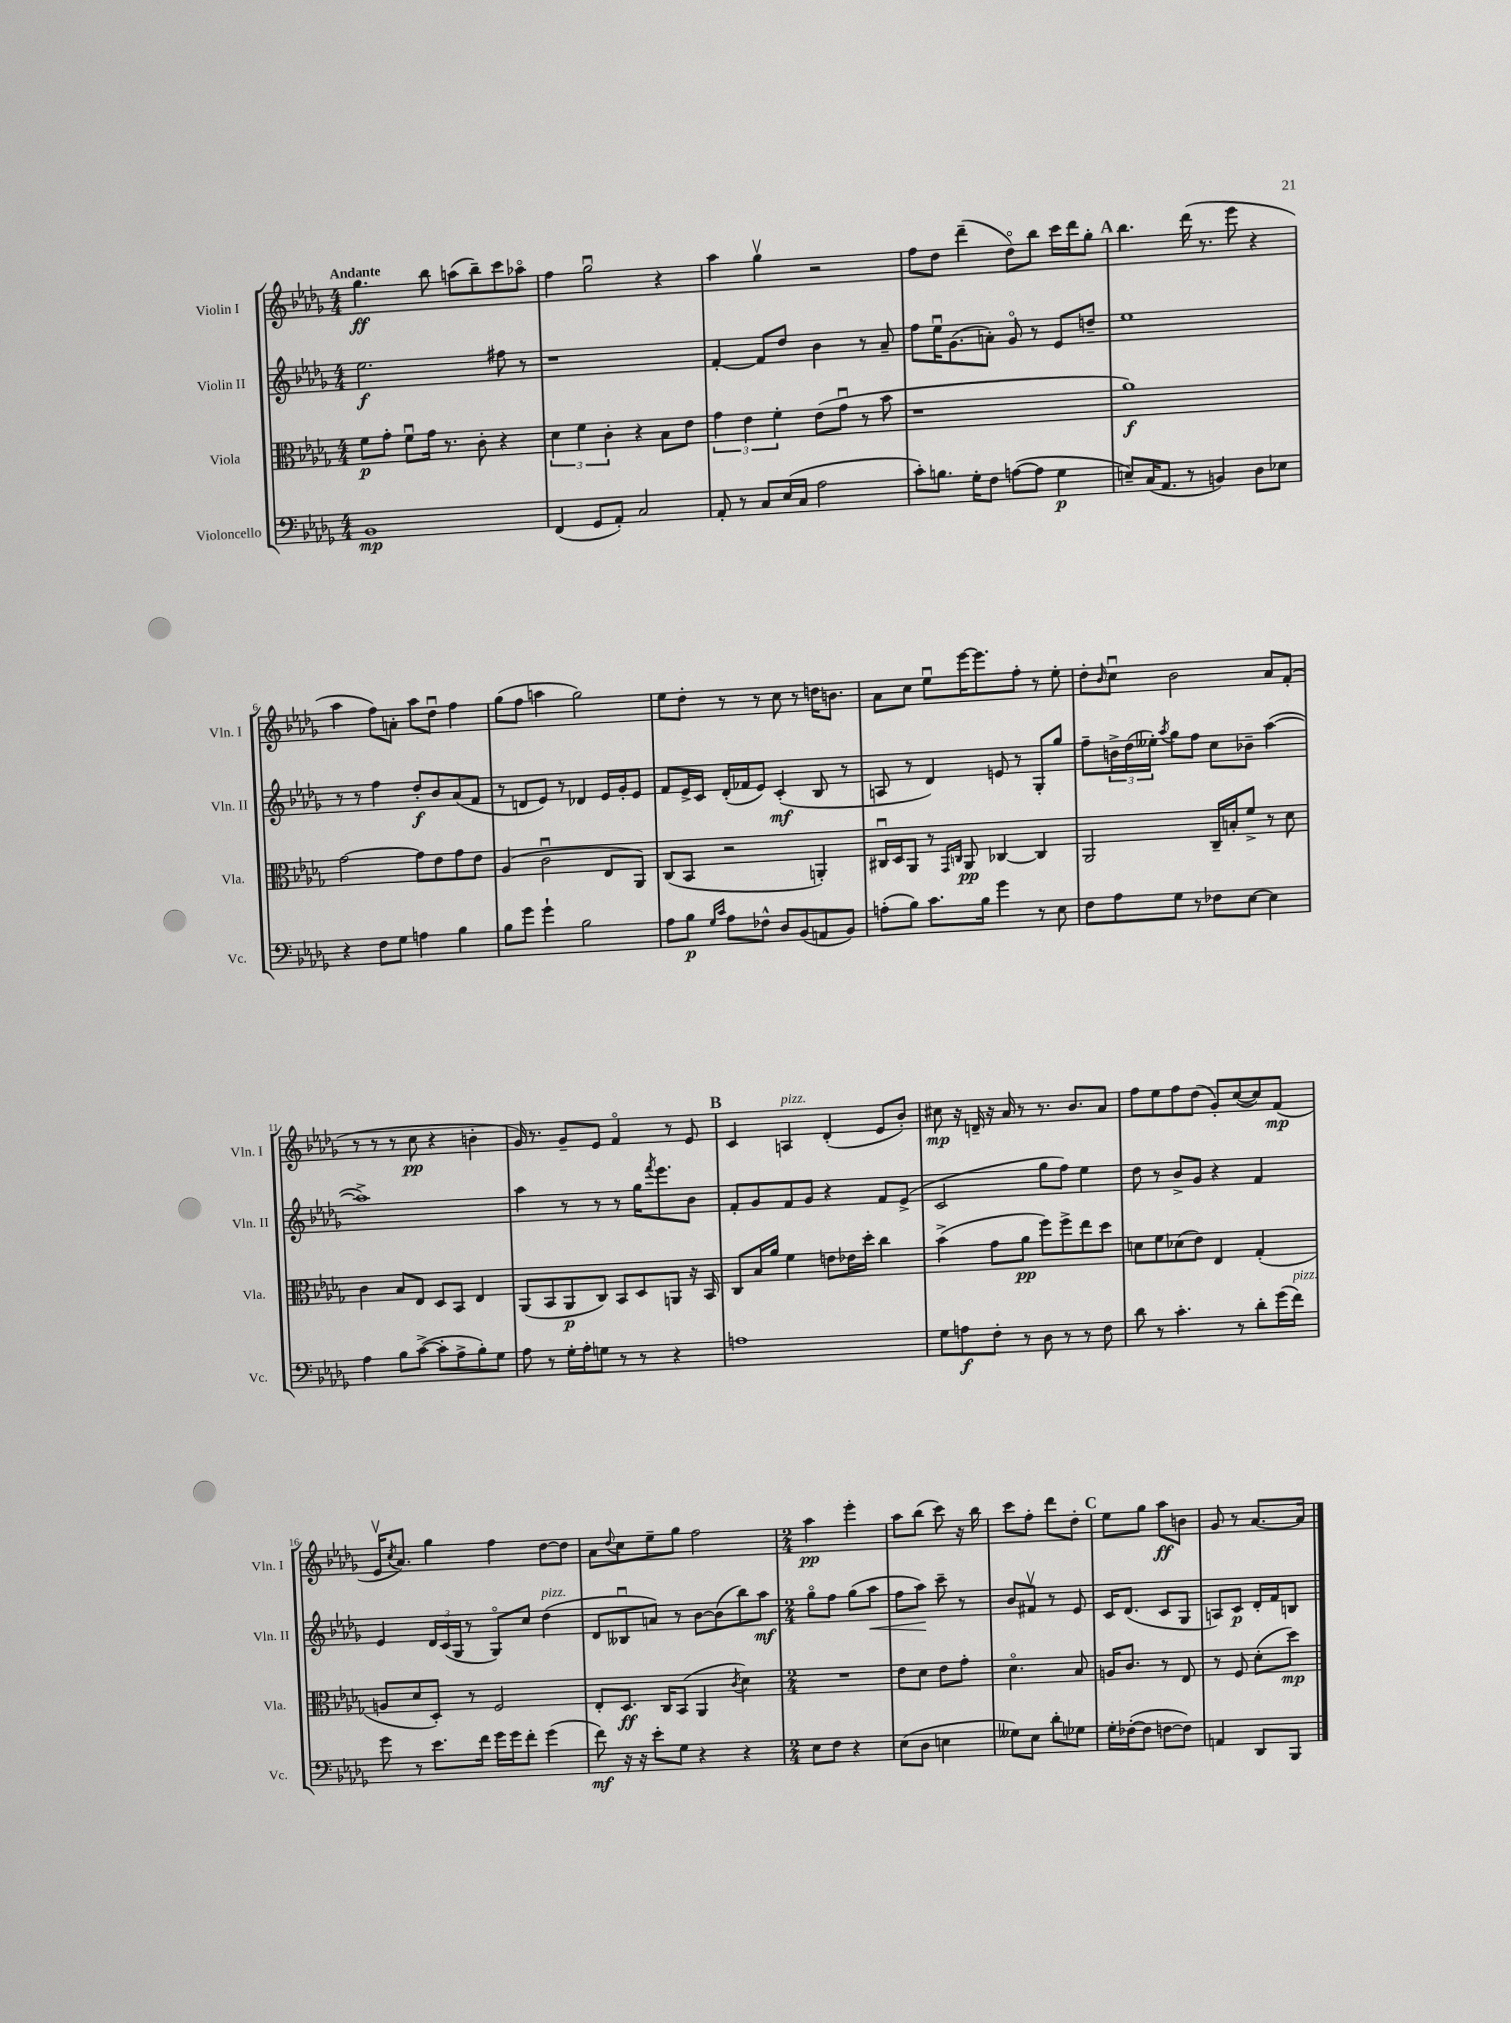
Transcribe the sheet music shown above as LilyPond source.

<<
\new StaffGroup <<
\new Staff = "s0" \with { instrumentName = "Violin I" shortInstrumentName = "Vln. I" } {
    \clef treble \key des \major \numericTimeSignature \time 4/4 \tempo "Andante"
    ges''4.\ff bes''8 a''8( bes''8--) c'''8 aes''8\flageolet |
    f''4 ges''2\downbow r4 |
    aes''4 ges''4\upbow r2 |
    f''8 des''8 des'''4--( des''8\flageolet) bes''8 c'''16 des'''16 ges''8-. |
    \mark \markup { \bold "A" } bes''4. des'''16( r8. ees'''8 r4 |
    aes''4 f''8) a'8-. aes''8 des''8\downbow f''4 |
    ges''8( f''8 a''4 ges''2) |
    ees''8 des''8-. r8 r8 c''8 r8 d''16 b'8. |
    aes'8 c''8 ees''8\downbow ees'''16~ ees'''8. f''8-. r8 ees''8-. |
    des''8-. \grace { bes'16 } c''8\downbow bes'2 aes'8 f'8-.( |
    r8 r8 r8 c''8\pp r4 b'4-. |
    ges'16) r8. ges'8-- ees'8 f'4\flageolet r8 ees'8 |
    \mark \markup { \bold "B" } c'4 a4^\markup { \italic "pizz." } des'4-.( ees'8 bes'8-.) |
    cis''8\mp r16 d'16-- r16 aes'16 r8 r8. bes'8. aes'8 |
    f''8 ees''8 f''8 des''8( ges'8-.) c''8~( c''8) f'8\mp( |
    ees'16\upbow \acciaccatura { c''8 } aes'8.) ges''4 f''4 des''8~ des''8 |
    aes'8 \appoggiatura { des''8 } c''8 ees''8-- ges''8 f''2 |
    \numericTimeSignature \time 2/4 aes''4\pp ees'''4-. |
    aes''8 bes''8( c'''8) r16 bes''16 |
    c'''8 f''8-. des'''8 des''8-. |
    \mark \markup { \bold "C" } ees''8 ges''8 aes''8\ff b'8 |
    ges'8 r8 aes'8.~ aes'16 \bar "|." |
}
\new Staff = "s1" \with { instrumentName = "Violin II" shortInstrumentName = "Vln. II" } {
    \clef treble \key des \major \numericTimeSignature \time 4/4
    ees''2.\f fis''8 r8 |
    r1 |
    f'4~-. f'8 des''8 bes'4 r8 aes'8-- |
    f''8 ees''16\downbow ges'8.( a'8-.) ges'8\flageolet r8 ees'8 d''8-- |
    \mark \markup { \bold "A" } ees''1 |
    r8 r8 f''4 des''8-.\f bes'8 aes'8( f'8 |
    r8 d'8 ees'8) r8 des'4 ees'16 ges'16-. ees'8 |
    f'8 ees'16-> c'16 des'16-.( fes'16 ees'8) c'4-.\mf( bes8 r8 |
    a8 r8 des'4) e'8 r8 ges8-. ges''8 |
    f''8-- \tuplet 3/2 { b'16-> des''16( eeses''16-.) } \acciaccatura { aes''8 } ges''8 f''8 c''8 bes'8-- aes''4~( |
    aes''1->) |
    aes''4 r8 r8 r8 ges''16 \acciaccatura { f'''8 } ees'''8. bes'8 |
    \mark \markup { \bold "B" } f'8-. ges'8 f'8 ges'8 r4 f'8 ees'8->( |
    c'2 ges''8 f''8) ees''4 |
    des''8 r8 bes'8-> ges'8 r4 f'4 |
    ees'4 \tuplet 3/2 { des'16 c'16( ges16 } r8 ges8\flageolet) c''8 des''4^\markup { \italic "pizz." }( |
    des'8 beses8\downbow a'8) r8 bes'8~ bes'8( bes''8) aes''8\mf |
    \numericTimeSignature \time 2/4 ges''8\flageolet f''8 ges''8( aes''8\< |
    f''8 aes''8\!) c'''8-- r8 |
    bes'8 fis'8\upbow r8 ees'8 |
    \mark \markup { \bold "C" } c'16 des'8.( c'8 ges8 |
    a8) c'8\p des'16-. f'16 b8 \bar "|." |
}
\new Staff = "s2" \with { instrumentName = "Viola" shortInstrumentName = "Vla." } {
    \clef alto \key des \major \numericTimeSignature \time 4/4
    f'8\p ges'8-. f'8\downbow ges'16 r8. c'8-. r4 |
    \tuplet 3/2 { des'4 f'4 c'4-. } r4 bes8 ees'8 |
    \tuplet 3/2 { ges'4 ees'4 f'4-. } ees'8( ges'8\downbow r8 bes'8 |
    r1 |
    \mark \markup { \bold "A" } aes'1\f) |
    ges'2~ ges'8 ees'8 ges'8 ees'8 |
    aes4( c'2\downbow ees8 aes,8) |
    c8( bes,8 r2 a,4-.) |
    cis16\downbow des16 aes,8 r8 \grace { ges,16 c16 } aes,8\pp ces4~ ces4 |
    aes,2 c16-- b16-. f'8-> r8 des'8 |
    c'4 bes8 ees8 des8 bes,8 ees4 |
    aes,8( bes,8 aes,8\p c8) bes,8 des8 a,8 r16 bes,16 |
    \mark \markup { \bold "B" } c8 bes16 aes'16 f'4 e'8 ees'16 des''16-. c''4 |
    bes'4->( ges'8 aes'8\pp f''8) f''8-> ees''8 des''8 |
    d'8 f'8 des'8( ees'8) ees4 ges4-.( |
    a8 des'8 des8-.) r8 f2 |
    ees8-. des8.\ff c16 bes,8( aes,4 \acciaccatura { c'8 } des'4) |
    \numericTimeSignature \time 2/4 R2 |
    ees'8 des'8 ees'8 ges'8-. |
    des'4.\flageolet bes8 |
    \mark \markup { \bold "C" } a16 c'8. r8 ees8 |
    r8 f8 des'8-.( des''8\mp) \bar "|." |
}
\new Staff = "s3" \with { instrumentName = "Violoncello" shortInstrumentName = "Vc." } {
    \clef bass \key des \major \numericTimeSignature \time 4/4
    bes,1\mp |
    f,4( ges,8 aes,8-.) c2 |
    aes,8-. r8 c8 ees16( c16 aes2 |
    c'8-.) b8. ges16-. f8 a8~( a8 ges4\p |
    \mark \markup { \bold "A" } e8--) c16( aes,8. r8 b,4) des8 ees8 |
    r4 f8 ges8 a4 bes4 |
    bes8 ges'8 ges'4-! bes2 |
    aes8 bes8\p \grace { ges16 c'16 } aes8 fes8-^ des8 bes,8( a,8 bes,8) |
    a8-.( bes8) c'8. bes16 ges'4 r8 ees8 |
    f8 aes8 ges8 r8 fes8 ees8~ ees4 |
    aes4 bes8 c'8~->( c'8-. aes8-> bes8-.) ges8 |
    aes8 r8 ges16-. aes16-. g8 r8 r8 r4 |
    \mark \markup { \bold "B" } a1 |
    ges8 a8\f f8-. r8 des8 r8 r8 f8 |
    des'8 r8 c'4.-. r8 des'8-. ges'16( f'16^\markup { \italic "pizz." }) |
    ges'8 r8 ees'8. f'16 ges'16 ges'16 f'8-. ges'4( |
    f'8\mf) r16 r16 ees'8-. ges8 r4 r4 |
    \numericTimeSignature \time 2/4 ees8 f8 r4 |
    ees8( des8 e4 |
    geses8) ees8 des'8-. ges8 |
    \mark \markup { \bold "C" } ges16-. fes16~-.( fes8 f8~ f8) |
    a,4 des,8 bes,,8 \bar "|." |
}
>>
>>
